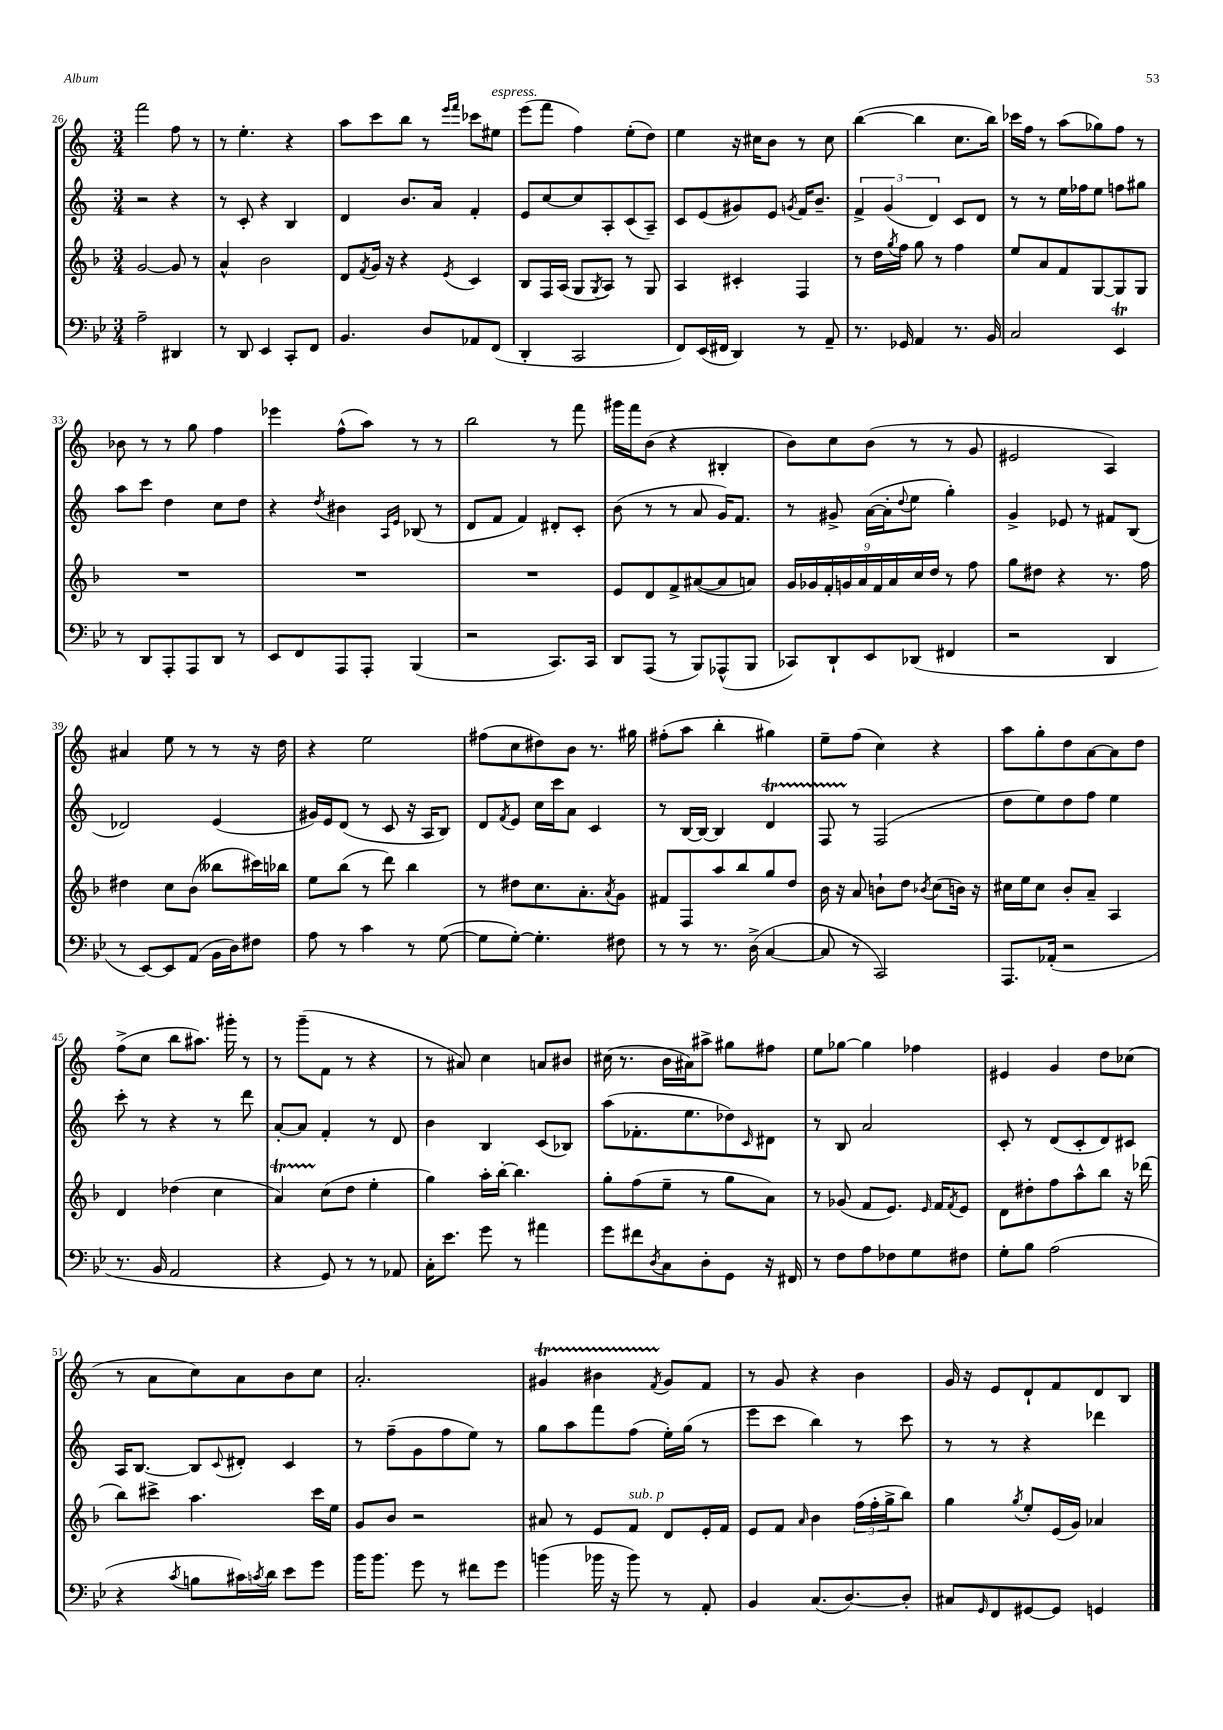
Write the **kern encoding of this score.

**kern	**kern	**kern	**kern
*part4	*part3	*part2	*part1
*staff4	*staff3	*staff2	*staff1
*clefF4	*clefG2	*clefG2	*clefG2
*k[b-e-]	*k[b-]	*k[]	*k[]
*M3/4	*M3/4	*M3/4	*M3/4
=26	=26	=26	=26
2A~\	[2g/	2r	2fff\
4DD#X/	8g/]	4r	8ff\
.	8r	.	8r
=27	=27	=27	=27
8r	4a^^/	8r	8r
8DD/	.	8c'/	4.ee'\
4EE-/	2b-\	4r	.
8CC'/L	.	4B/	4r
8FF/J	.	.	.
=28	=28	=28	=28
4.BB-/	8d/L	4d/	8aa\L
.	8qf/	.	.
.	16g/Jk	.	8ccc\
.	16r	.	.
.	4r	8.b/L	8bb\J
8D/L	.	.	8r
.	.	16a/Jk	.
.	.	.	16qqeee/LL
.	8qe/	.	16qqfff/JJ
8AA-X/	4c/	4f'/	8ccc-X\L
!	!	!	!LO:TX:a:i:t=espress.
(8FF/J	.	.	8ee#X\J
=29	=29	=29	=29
4DD'/	8B-/L	8e/L	(8eee\L
.	16F/L	[8cc/	8fff\J
.	(16A/JJ	.	.
2CC/	8G/L	8cc/]	4ff\)
.	8qG/	.	.
.	8A/J)	8A'/	.
.	8r	(8c/	(8ee'\L
.	8G/	8A~/J)	8dd\J)
=30	=30	=30	=30
8FF/L)	4A/	8c/L	4ee\
(16EE-/L	.	(8e/	.
16FF#X/JJ	.	.	.
4DD/)	4c#X'/	8g#X/)	16r
.	.	.	16cc#X\KL
.	.	8e/J	8b\J
.	.	8qgn/	.
8r	4F/	16f/KL	8r
.	.	8.b~/J	.
8AA~/	.	.	8cc#\
=31	=31	=31	=31
8.r	8r	6f^/	([4bb\
.	16dd\LL	.	.
.	.	(6g/	.
.	8qgg/	.	.
16GG-X/	16ff\JJ	.	.
4AA/	8gg\	.	4bb\]
.	.	6d/)	.
.	8r	.	.
8.r	4ff\	8c/L	8.cc\L
.	.	8d/J	.
16BB-/	.	.	16bb\Jk)
=32	=32	=32	=32
2C/	8ee/L	8r	16ccc-X\LL
.	.	.	16ff\JJ
.	8a/	8r	8r
.	8f/	16ee\LL	(8aa\L
.	.	16ff-X\J	.
.	[8G/	8ee\J	8gg-X\)
4EE-T/	8G/]	8ffn\L	8ff\J
.	8G/J	8gg#X\J	8r
!!LO:LB:g=z
=33	=33	=33	=33
8r	2.r	8aa\L	8b-X\
8DD/L	.	8ccc\J	8r
8AAA'/	.	4dd\	8r
8AAA/	.	.	8gg\
8DD/J	.	8cc\L	4ff\
8r	.	8dd\J	.
=34	=34	=34	=34
8EE-/L	2.r	4r	4eee-X\
8FF/	.	.	.
.	.	8qdd/	.
8AAA/	.	4b#X\	(8ff^^\L
8AAA'/J	.	.	8aa\J)
.	.	16qqA/LL	.
.	.	16qqe/JJ	.
(4BBB-/	.	(8B-X/	8r
.	.	8r	8r
=35	=35	=35	=35
2r	2.r	8d/L	2bb\
.	.	8f/J	.
.	.	4f/)	.
8.CC/L)	.	8d#X'/L	8r
.	.	8c'/J	8fff\
16CC/Jk	.	.	.
=36	=36	=36	=36
8DD/L	8e/L	(8b\	16ggg#X\LL
.	.	.	16fff\J
(8AAA/J	8d/	8r	(8b\J
8r	8f^/	8r	4r
8BBB-/L)	([8a#X/	8a/	.
(8AAA-X^^/	8a#/]	16g/KL)	4B#X'/
.	.	8.f/J	.
8BBB-/J	8an/J)	.	.
=37	=37	=37	=37
8CC-X/L)	18g/LL	8r	8b\L)
.	18g-X/	.	.
.	18f'/	.	.
8DD`/	.	8g#X^/	8cc\
.	18gn/	.	.
.	18a/	.	.
8EE-/	.	([16a\LL	(8b\J
.	18f/	.	.
.	.	16a'\J]	.
.	18a/	.	.
.	.	8qqdd/	.
(8DD-X/J	.	8ee\J	8r
.	18cc/	.	.
.	18dd/JJ	.	.
4FF#X/	8r	4gg'\)	8r
.	8ff\	.	8g/
=38	=38	=38	=38
2r	8gg\L	4g^/	2e#X/
.	8dd#X\J	.	.
.	4r	8e-X/	.
.	.	8r	.
4DD/	8.r	8f#X/L	4A/)
.	.	(8B/J	.
.	16ff\	.	.
!!LO:LB:g=z
=39	=39	=39	=39
8r	4dd#X\	2d-X/)	4a#X/
[8EE-/L)	.	.	.
8EE-/]	8cc\L	.	8ee\
(8AA/J	(8b-\J	.	8r
16BB-\LL	8bb--X\L	(4e/	8r
16D\J)	.	.	.
8F#X\J	16ccc#X\L)	.	16r
.	16bb-X\JJ	.	16dd\
=40	=40	=40	=40
8A\	8ee\L	16g#X/LL)	4r
.	.	16e/J	.
8r	(8bb-\J	(8d/J	.
4c\	8r	8r	2ee\
.	8ddd\)	8c/	.
8r	4bb-\	16r	.
.	.	16A/KL	.
([8G\	.	8B/J)	.
=41	=41	=41	=41
8G\L]	8r	8d/L	(8ff#X\L
.	.	8qf/	.
[8G'\J)	8dd#X\L	8e/J	8cc\
4.G'\]	8.cc\	16cc\LL	8dd#X\)
.	.	16ccc\J	.
.	.	8a\J	8b\J
.	8.a'\	.	.
.	.	4c/	8.r
.	8qa/	.	.
8F#X\	8g\J	.	.
.	.	.	16gg#X\
=42	=42	=42	=42
8r	8f#X/L	8r	(8ff#X'\L
8r	8F/	[16B/LL	8aa\J
.	.	16B/JJ_	.
8.r	8aa/	4B/]	4bb'\
.	8bb-/	.	.
(16D^\	.	.	.
[4C/	8gg/	4dT/	4gg#X\)
.	8dd/J	.	.
=43	=43	=43	=43
8C/]	16b-\	8FTTT/	8ee~\L
.	16r	.	.
8r	8a/	8r	(8ff\J
2CC/)	8bn`\L	(2F/	4cc\)
.	8dd\J	.	.
.	8qb-X/	.	.
.	(8cc\L	.	4r
.	16bn\Jk)	.	.
.	16r	.	.
=44	=44	=44	=44
8.AAA/L	16cc#X\LL	8dd\L	8aa\L
.	16ee\J	.	.
.	8cc#\J	8ee\)	8gg'\
(16AA-X'/Jk	.	.	.
2r	8b-'/L	8dd\	8dd\
.	8a~/J	8ff\J	[8a\
.	4A/	4ee\	8a\]
.	.	.	8dd\J
!!LO:LB:g=z
=45	=45	=45	=45
8.r	4d/	8ccc'\	(8ff^\L
.	.	8r	8cc\J
16BB-/	.	.	.
2AA/	(4dd-X\	4r	8bb\L
.	.	.	8.aa#X\J)
.	4cc\	8r	.
.	.	.	16ggg#X'\
.	.	8ddd\	8r
=46	=46	=46	=46
4r	4at/)	[8a'/L	8r
.	.	8a/J]	(8ggg~\L
8GG/)	(8cc\L	4f'/	8f\J
8r	8dd\J	.	8r
8r	4ee'\	8r	4r
8AA-X/	.	8d/	.
=47	=47	=47	=47
16C'\KL	4gg\)	4b\	8r
8.e-\J	.	.	.
.	.	.	8a#X/)
8g\	16aa'\LL	4B/	4cc\
.	[16bb-'\JJ	.	.
8r	4.bb-\]	.	.
4a#X\	.	(8c/L	8an/L
.	.	8B-X/J)	8b#X/J
=48	=48	=48	=48
8g\L	8gg'\L	(8aa\L	(16cc#X\
.	.	.	8.r
8f#X\	(8ff\	8.f-X'\	.
8qD/	.	.	.
8C\	8ee~\J	.	16b\LL
.	.	8.ee\	16a#X\J)
8D'\	8r	.	8aa#X^\J
8GG\J	8gg\L	8dd-X\)	8gg#X\L
.	.	16qqc/	.
16r	8a\J)	8d#X\J	8ff#X\J
16FF#X/	.	.	.
=49	=49	=49	=49
8r	8r	8r	8ee\L
8F\L	(8g-X/	8B/	[8gg-X\J
8A\	8f/L	2a/	4gg-\]
8F-X\	8.e/J)	.	.
8G\	.	.	4ff-X\
.	16qqe/	.	.
.	16f/KL	.	.
.	8qf/	.	.
8F#X\J	8e/J	.	.
=50	=50	=50	=50
8G'\L	8d\L	8c'/	4e#X/
8B-\J	8dd#X'\	8r	.
(2A\	8ff\	(8d/L	4g/
.	8aa^^\	8c'/	.
.	8bb-\J	8d/)	8dd\L
.	16r	8c#X/J	(8cc-X\J
.	(16ddd-X\	.	.
!!LO:LB:g=z
=51	=51	=51	=51
4r	8bb-\L)	16A/KL	8r
.	.	[8.B/J	.
.	8ccc#X^\J	.	8a\L
8qc/	.	.	.
8Bn\L	4.aa\	8B/L]	8cc\)
.	.	8qqc/	.
16c#X\L)	.	8d#X'/J	8a\
8qcn/	.	.	.
16d\JJ	.	.	.
8e-\L	.	4c/	8b\
8g\J	16ccc#\LL	.	8cc\J
.	16ee\JJ	.	.
=52	=52	=52	=52
16b-\KL	8g/L	8r	2.a'/
8.b-\J	.	.	.
.	8b-/J	(8ff~\L	.
8g\	2r	8g\	.
8r	.	8ff\	.
8f#X\L	.	8ee\J)	.
8g\J	.	8r	.
=53	=53	=53	=53
(4bn\	8a#X/	8gg\L	4g#Xt/
.	8r	8aa\	.
16b-X\	8e/L	8fff\	4b#XTTT\
16r	.	.	.
!	!LO:TX:a:i:t=sub. p	!	!
8b-\)	8f/J	(8ff\J	.
.	.	.	8qf/
8r	8d/L	16ee'\LL)	8g#/L
.	.	(16gg\JJ	.
8AA'/	16e'/L	8r	8f/J
.	16f/JJ	.	.
=54	=54	=54	=54
4BB-/	8e/L	8eee\L	8r
.	8f/J	8ccc\J	8g/
.	16qqa/	.	.
(8.C/L	4b-\	4bb\)	4r
[8.D/)	.	.	.
.	(24ff\LL	8r	4b\
.	24ff'\	.	.
.	24gg^\J	.	.
8D'/J]	8bb-\J)	8ccc\	.
=55	=55	=55	=55
8C#X/L	4gg\	8r	16g/
.	.	.	16r
16qqGG/	.	.	.
8FF/	.	8r	8e/L
.	8qgg/	.	.
[8GG#X/	8ee'/L	4r	8d`/
8GG#/J]	(16e/L	.	8f/
.	16g/JJ)	.	.
4GGn/	4a-X/	4ddd-X\	8d/
.	.	.	8B/J
==	==	==	==
*-	*-	*-	*-
